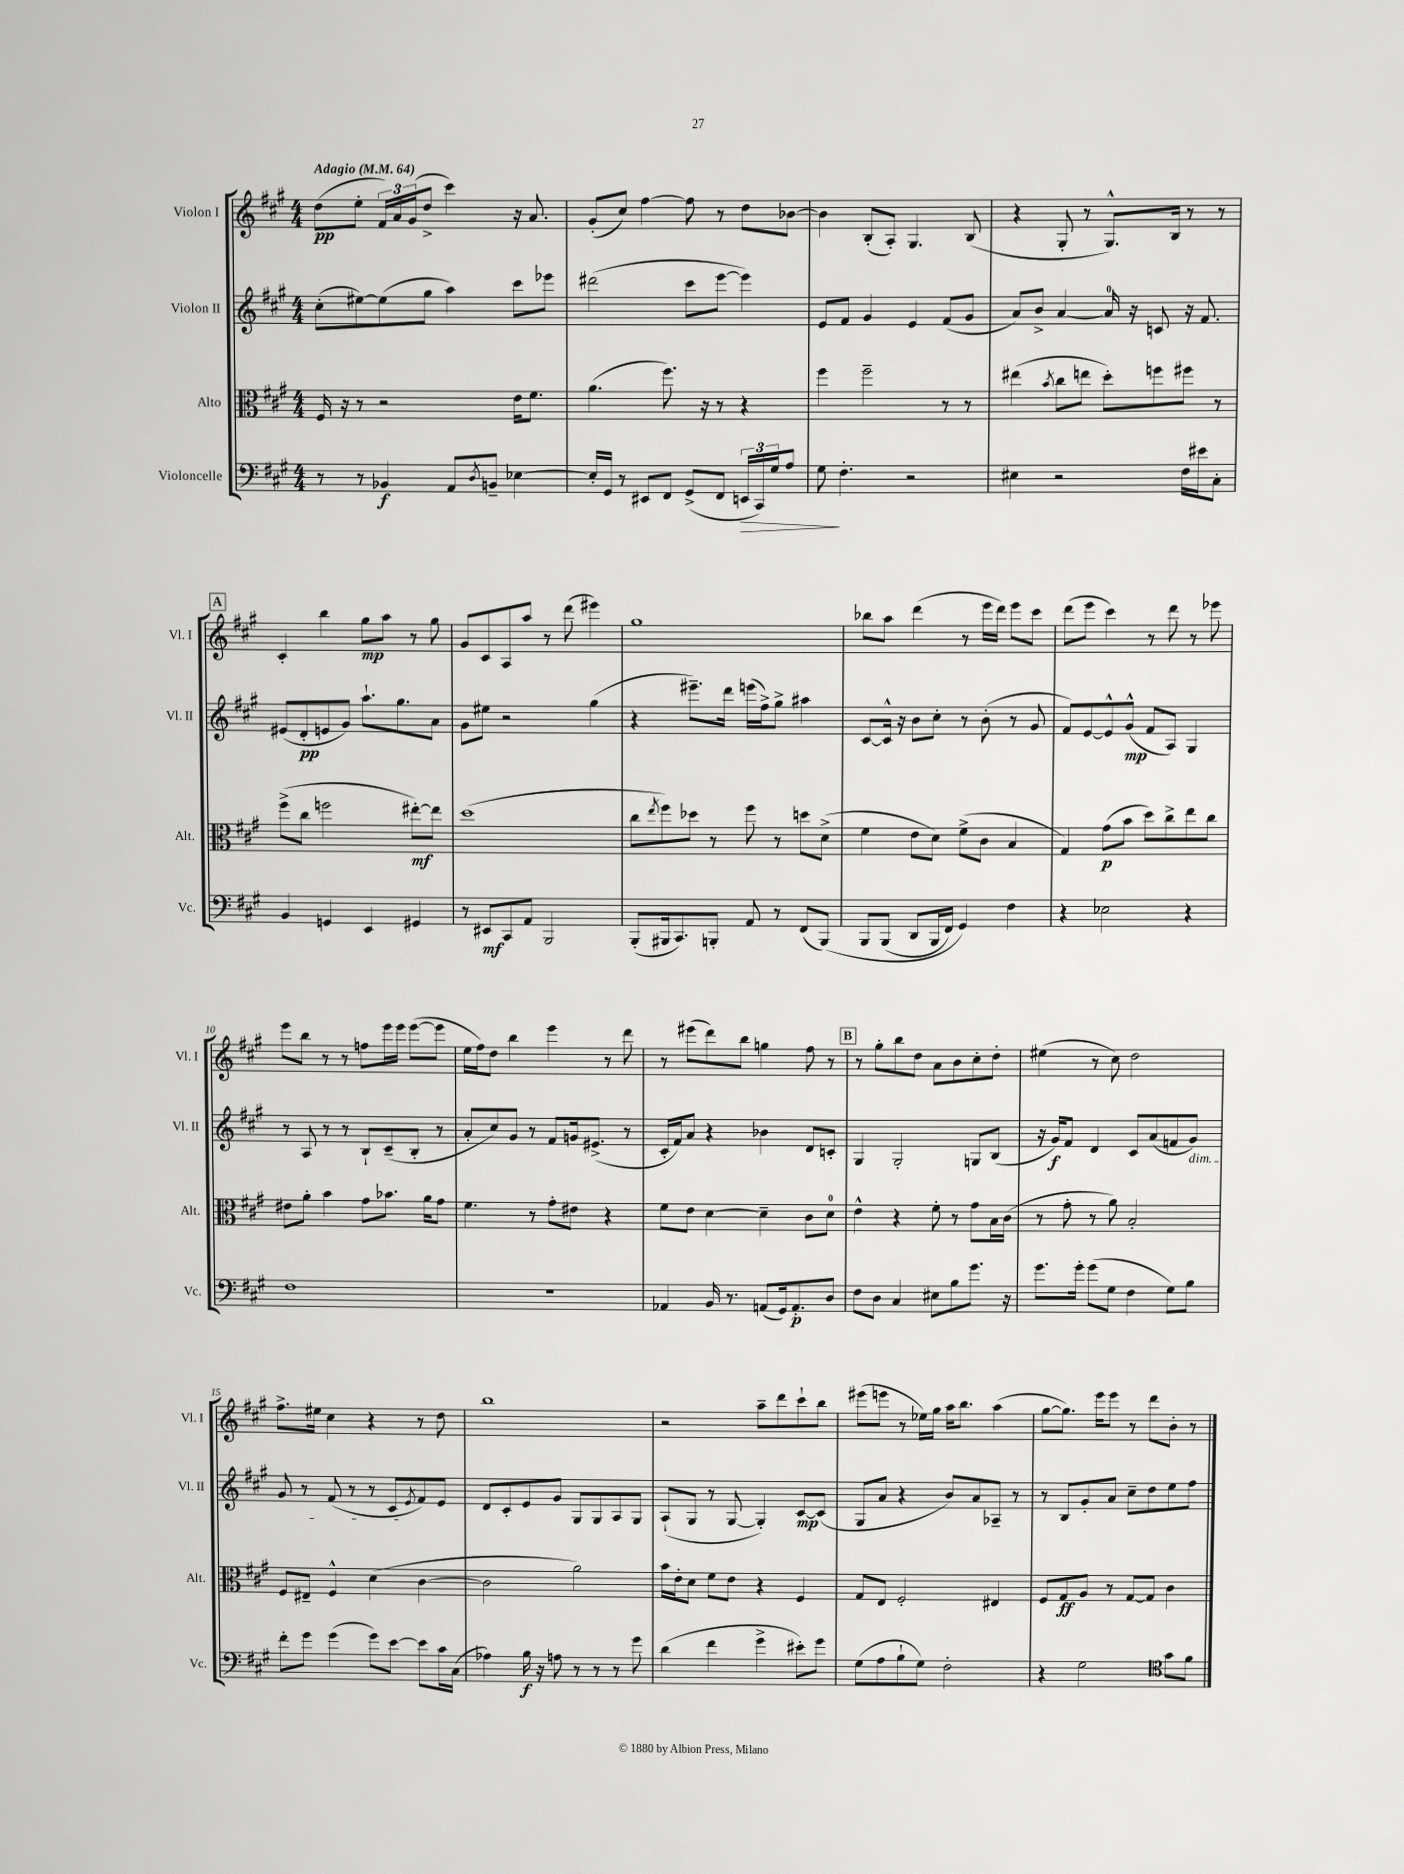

**kern	**dynam	**kern	**dynam	**kern	**dynam	**kern	**dynam
*part4	*part4	*part3	*part3	*part2	*part2	*part1	*part1
*staff4	*staff4	*staff3	*staff3	*staff2	*staff2	*staff1	*staff1
*I"Violoncelle	*	*I"Alto	*	*I"Violon II	*	*I"Violon I	*
*I'Vc.	*	*I'Alt.	*	*I'Vl. II	*	*I'Vl. I	*
*clefF4	*	*clefC3	*	*clefG2	*	*clefG2	*
*k[f#c#g#]	*	*k[f#c#g#]	*	*k[f#c#g#]	*	*k[f#c#g#]	*
*M4/4	*	*M4/4	*	*M4/4	*	*M4/4	*
*MM64	*	*MM64	*	*MM64	*	*MM64	*
=1	=1	=1	=1	=1	=1	=1	=1
!	!	!	!	!	!	!LO:TX:a:B:t=Adagio	!
8r	.	16F#/	.	(8cc#'\L	.	(8dd\L	pp
.	.	16r	.	.	.	.	.
8r	.	8r	.	[8ee#X\)	.	8ee'\J	.
4BB-X/	f	2r	.	(8ee#\]	.	24f#/LL)	.
.	.	.	.	.	.	24a/	.
.	.	.	.	.	.	(24g#/J	.
.	.	.	.	8gg#\J	.	8dd^/J	.
8AA/L	.	.	.	4aa\)	.	4ccc#\)	.
8qD/	.	.	.	.	.	.	.
8BBn~/J	.	.	.	.	.	.	.
[4E-X\	.	16e\KL	.	8ccc#\L	.	16r	.
.	.	8.f#\J	.	.	.	8.a/	.
.	.	.	.	8eee-X\J	.	.	.
=2	=2	=2	=2	=2	=2	=2	=2
16E-'/LL]	.	(4.a\	.	(2ddd#X\	.	(8g#'/L	.
16GG#/JJ	.	.	.	.	.	.	.
8r	.	.	.	.	.	8cc#/J)	.
8EE#X/L	.	.	.	.	.	[4ff#\	.
8FF#/J	.	8.ff#\)	.	.	.	.	.
(8GG#^/L	.	.	.	8ccc#\L	.	8ff#\]	.
.	.	16r	.	.	.	.	.
8FF#/J	.	8r	.	[8eee\J	.	8r	.
!	!LO:HP:b	!	!	!	!	!	!
24EEn/LL	>	4r	.	4eee\])	.	8dd\L	.
24CC#/)	.	.	.	.	.	.	.
24G#/J	.	.	.	.	.	.	.
8A/J	.	.	.	.	.	[8b-X\J	.
=3	=3	=3	=3	=3	=3	=3	=3
8G#\	.	4ff#\	.	8e/L	.	4b-\]	.
4.F#'\	]	.	.	8f#/J	.	.	.
.	.	2ff#~\	.	4g#/	.	(8B'/L	.
.	.	.	.	.	.	8A'/J)	.
2r	.	.	.	4e/	.	4.G#/	.
.	.	8r	.	(8f#/L	.	.	.
.	.	8r	.	8g#/J	.	(8B/	.
=4	=4	=4	=4	=4	=4	=4	=4
4E#X\	.	(4ee#X\	.	8a/L)	.	4r	.
.	.	.	.	8b^/J	.	.	.
.	.	8qb/	.	.	.	.	.
2r	.	8cc#\L	.	[4a/	.	8G#'/	.
.	.	8een\J	.	.	.	8r	.
.	.	8dd'\L)	.	16a/]	.	8.G#^^/L)	.
.	.	.	.	16r	.	.	.
.	.	8ffn\	.	8cn/	.	.	.
.	.	.	.	.	.	16B/Jk	.
16F#\LL	.	8ff#X\J	.	16r	.	8r	.
16e#X\J	.	.	.	8.f#/	.	.	.
8C#'\J	.	8r	.	.	.	8r	.
!!LO:LB:g=z
!!LO:REH:place=s1:t=A
=5	=5	=5	=5	=5	=5	=5	=5
4BB/	.	(8ff#^\L	.	(8e#X/L	.	4c#'/	.
.	.	8cc#\J	.	8d'/	pp	.	.
4GGn/	.	2ffn\	.	8en/	.	4bb\	.
.	.	.	.	8g#/J)	.	.	.
4EE/	.	.	.	8.aa`\L	.	8gg#\L	mp
.	.	.	.	.	.	8aa\J	.
.	.	.	.	8.gg#\	.	.	.
4GG#X/	.	[8ee#X'\L)	mf	.	.	8r	.
.	.	8ee#\J]	.	8a\J	.	8gg#\	.
=6	=6	=6	=6	=6	=6	=6	=6
8r	.	(1dd	.	8g#\L	.	8g#/L	.
8EE#X/L	mf	.	.	8ee#X\J	.	8c#/	.
8CC#/	.	.	.	2r	.	8A/	.
8AA/J	.	.	.	.	.	8aa/J	.
2BBB/	.	.	.	.	.	8r	.
.	.	.	.	.	.	(8ddd\	.
.	.	.	.	(4gg#\	.	4eee#X\)	.
=7	=7	=7	=7	=7	=7	=7	=7
(8BBB'/L	.	8cc#\L	.	4r	.	1gg#	.
.	.	8qee/	.	.	.	.	.
16BBB#X/k	.	8ff#\)	.	.	.	.	.
8.CC#/)	.	.	.	.	.	.	.
.	.	8dd-X\J	.	8.eee#X~\L)	.	.	.
8BBBn'/J	.	8r	.	.	.	.	.
.	.	.	.	16ddd\Jk	.	.	.
8AA/	.	8ff#\	.	(16eeen\LL	.	.	.
.	.	.	.	16ff#^\J)	.	.	.
8r	.	8r	.	8gg#^\J	.	.	.
(8FF#/L	.	8ddn\L	.	4aa#X\	.	.	.
(8BBB/J)	.	(8d^\J	.	.	.	.	.
=8	=8	=8	=8	=8	=8	=8	=8
8BBB/L	.	4f#\	.	[8c#/L	.	8bb-X\L	.
(8BBB/J	.	.	.	16c#^^/Jk]	.	8aa\J	.
.	.	.	.	16r	.	.	.
8DD/L	.	8e\L	.	8b\L	.	(4ddd\	.
16BBB/L	.	8d\J)	.	8cc#'\J	.	.	.
16FF#/JJ)	.	.	.	.	.	.	.
4GG#/)	.	(8f#^\L	.	8r	.	8r	.
.	.	8c#\J	.	(8b'\	.	16eee\LL	.
.	.	.	.	.	.	16ddd\JJ)	.
4F#\	.	4B/	.	8r	.	8eee\L	.
.	.	.	.	8g#/	.	8ccc#\J	.
=9	=9	=9	=9	=9	=9	=9	=9
4r	.	4G#/)	.	8f#/L)	.	(8ddd\L	.
.	.	.	.	[8e/	.	8eee\J	.
2E-X\	.	(8g#\L	p	8e^^/]	.	4ccc#\)	.
.	.	8b\J	.	(8g#^^/J	mp	.	.
.	.	8dd\L)	.	8f#/L	.	8r	.
.	.	8cc#^\	.	8A/J)	.	8ddd\	.
4r	.	8ee\	.	4G#/	.	8r	.
.	.	8cc#\J	.	.	.	8eee-X\	.
!!LO:LB:g=z
=10	=10	=10	=10	=10	=10	=10	=10
1F#	.	8e#X\L	.	8r	.	8eee\L	.
.	.	8a'\J	.	8A/	.	8bb\J	.
.	.	4b\	.	8r	.	8r	.
.	.	.	.	8r	.	8r	.
.	.	8g#\L	.	8B`/L	.	8ffn\L	.
.	.	8.b-X\J	.	(8c#~/	.	16eee\L	.
.	.	.	.	.	.	16eee\JJ	.
.	.	.	.	8B'/J	.	([8eee\L	.
.	.	16a\KL	.	.	.	.	.
.	.	8g#\J	.	8r	.	8eee\J]	.
=11	=11	=11	=11	=11	=11	=11	=11
1r	.	4.f#\	.	8a'/L	.	16ee\LL	.
.	.	.	.	.	.	16ff#\J)	.
.	.	.	.	8cc#/)	.	8dd\J	.
.	.	.	.	8g#/J	.	4bb\	.
.	.	8r	.	8r	.	.	.
.	.	8g#'\L	.	8f#/L	.	4eee\	.
.	.	8e#X\J	.	16gn/k	.	.	.
.	.	.	.	(8.e#X^/J	.	.	.
.	.	4r	.	.	.	8r	.
.	.	.	.	8r	.	8ddd\	.
=12	=12	=12	=12	=12	=12	=12	=12
4AA-X/	.	8f#\L	.	16c#'/LL	.	8r	.
.	.	.	.	16f#/J)	.	.	.
.	.	8e\J	.	8a/J	.	(8eee#X\L	.
16BB/	.	[4d\	.	4r	.	8ddd\)	.
8.r	.	.	.	.	.	.	.
.	.	.	.	.	.	8bb\J	.
(8AAn/L	.	4d~\]	.	4b-X\	.	4ggn\	.
16GG#/k)	.	.	.	.	.	.	.
8.AA'/	p	.	.	.	.	.	.
.	.	8c#\L	.	8d/L	.	8ff#\	.
8D/J	.	8d\J	.	8cn'/J	.	8r	.
!!LO:REH:place=s1:t=B
=13	=13	=13	=13	=13	=13	=13	=13
8F#\L	.	4e^^\	.	4G#/	.	8r	.
8D\J	.	.	.	.	.	8gg#'\L	.
4C#/	.	4r	.	2G#'/	.	8bb\	.
.	.	.	.	.	.	8dd\J	.
8E#X\L	.	8f#'\	.	.	.	8a\L	.
8B\	.	8r	.	.	.	8b\	.
8.g#\J	.	8g#\L	.	8Gn/L	.	8cc#'\	.
.	.	16B\L	.	(8B/J	.	8dd'\J	.
16r	.	(16c#\JJ	.	.	.	.	.
=14	=14	=14	=14	=14	=14	=14	=14
8.g#\L	.	8r	.	16r	.	(4ee#X\	.
.	.	.	.	16g#/KL)	f	.	.
.	.	8g#'\	.	8f#/J	.	.	.
16g#'\Jk	.	.	.	.	.	.	.
(8g#\L	.	8r	.	4d/	.	8r	.
8G#\J	.	8a\)	.	.	.	8cc#\)	.
4F#\	.	2B'/	.	8c#/L	.	2dd\	.
.	.	.	.	(8a/	.	.	.
8G#\L)	.	.	.	8fn/	.	.	.
!	!	!	!	!LO:TX:b:i:t=dim.	!	!	!
8B\J	.	.	.	8g#/J)	.	.	.
!!LO:LB:g=z
=15	=15	=15	=15	=15	=15	=15	=15
8f#'\L	.	8F#/L	.	8g#/	.	8.ff#^\L	.
8g#\J	.	8E#X~/J	.	8r	.	.	.
.	.	.	.	.	.	16ee#X\Jk	.
(4g#\	.	4F#^^/	.	(8f#/	.	4cc#\	.
.	.	.	.	8r	.	.	.
8g#\L)	.	(4d\	.	8r	.	4r	.
[8e\J	.	.	.	8c#/L	.	.	.
.	.	.	.	8qe/	.	.	.
8e\L]	.	[4c#\	.	8f#/)	.	8r	.
16c#\L	.	.	.	8e/J	.	8dd\	.
(16C#\JJ	.	.	.	.	.	.	.
=16	=16	=16	=16	=16	=16	=16	=16
4A-X\)	.	2c#\]	.	8d/L	.	1bb	.
.	.	.	.	8c#'/	.	.	.
16B\	f	.	.	8e/	.	.	.
16r	.	.	.	.	.	.	.
8An\	.	.	.	8g#/J	.	.	.
8r	.	2a\)	.	8G#/L	.	.	.
8r	.	.	.	8G#/	.	.	.
8r	.	.	.	8A/	.	.	.
8g#\	.	.	.	8G#/J	.	.	.
=17	=17	=17	=17	=17	=17	=17	=17
(4d\	.	16b\LL	.	(8A`/L	.	2r	.
.	.	16e'\J	.	.	.	.	.
.	.	8d\J	.	8G#/J	.	.	.
4f#\	.	8f#\L	.	8r	.	.	.
.	.	8e\J	.	[8G#/	.	.	.
4g#^\	.	4r	.	4G#'/])	.	8aa~\L	.
.	.	.	.	.	.	8ddd\	.
8e#X'\L)	.	4F#/	.	[8c#/L	mp	8ccc#`\	.
8g#\J	.	.	.	(8c#/J]	.	8bb\J	.
=18	=18	=18	=18	=18	=18	=18	=18
(8G#\L	.	8G#/L	.	8G#/L	.	(8eee#X\L	.
8A\	.	8E/J	.	8a/J	.	8eeen\J	.
8B`\	.	2F#'/	.	4r	.	8r	.
8G#\J)	.	.	.	.	.	16ee-X\LL)	.
.	.	.	.	.	.	16gg#\JJ	.
2F#'\	.	.	.	8b/L)	.	16aa\KL	.
.	.	.	.	.	.	8.bb\J	.
.	.	.	.	8a/	.	.	.
.	.	4E#X/	.	8A-X~/J	.	(4aa\	.
.	.	.	.	8r	.	.	.
=19	=19	=19	=19	=19	=19	=19	=19
4r	.	8F#/L	.	8r	.	[8gg#\L	.
.	.	8G#/	ff	8B/L	.	8.gg#\J])	.
2G#\	.	8A/J	.	8g#'/	.	.	.
.	.	.	.	.	.	16eee\KL	.
.	.	8r	.	8a/J	.	8eee\J	.
.	.	[8G#/L	.	8cc#~\L	.	8r	.
.	.	8G#/J]	.	8dd\	.	8ddd\L	.
*clefC4	*	*	*	*	*	*	*
8g#\L	.	4c#\	.	8ee\	.	8b'\J	.
8f#\J	.	.	.	8ff#\J	.	8r	.
==	==	==	==	==	==	==	==
*-	*-	*-	*-	*-	*-	*-	*-
